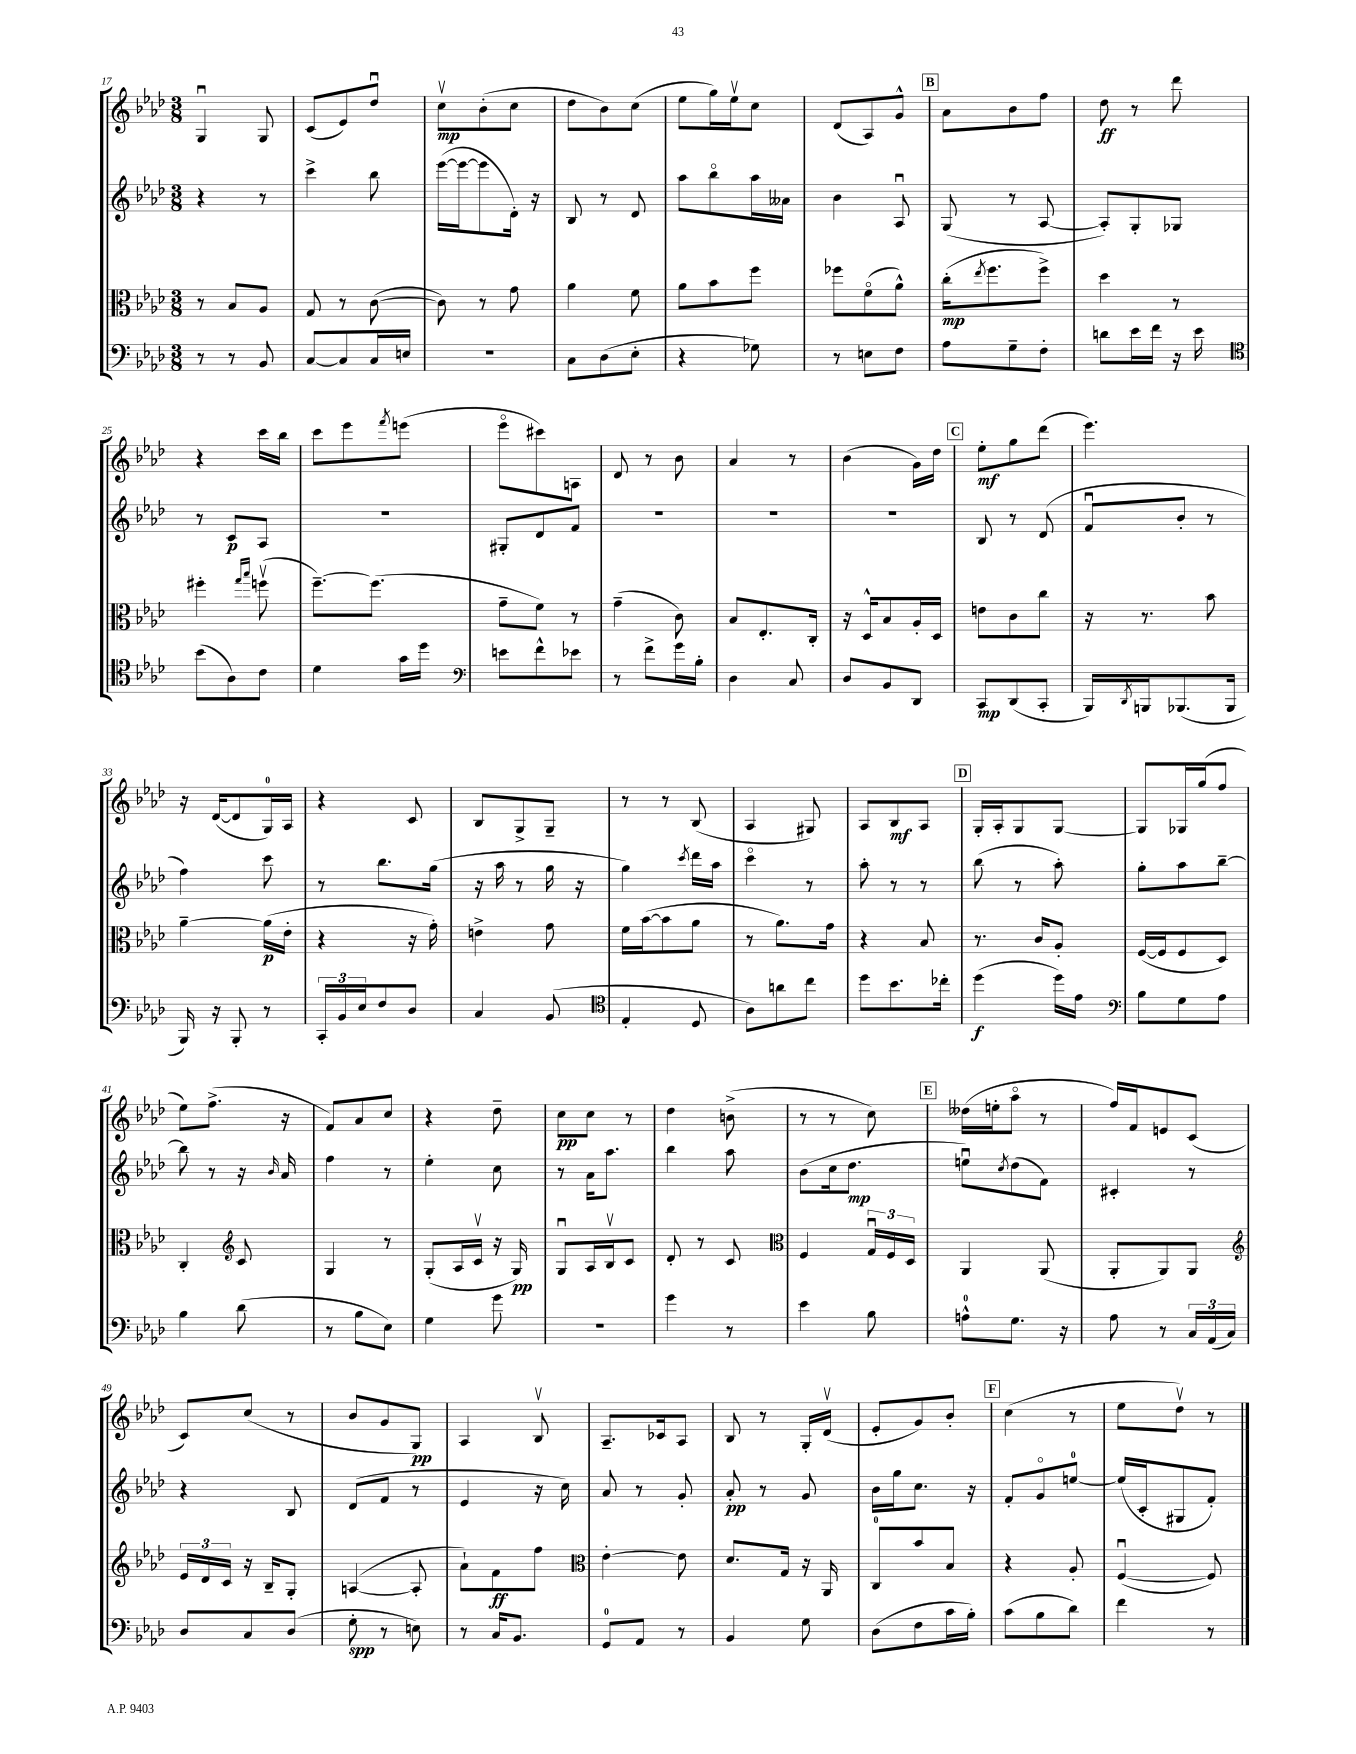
<<
\new StaffGroup <<
\new Staff = "s0" {
    \clef treble \key aes \major \numericTimeSignature \time 3/8
    g4\downbow g8 |
    c'8( ees'8) des''8\downbow |
    c''8\upbow\mp bes'8-.( c''8 |
    des''8 bes'8) c''8( |
    ees''8 g''16) ees''16\upbow c''8 |
    des'8( aes8) g'8-^ |
    \mark \markup { \box "B" } aes'8 bes'8 f''8 |
    des''8\ff r8 des'''8 |
    r4 c'''16 bes''16 |
    c'''8 ees'''8 \acciaccatura { f'''8 } e'''8( |
    ees'''8\flageolet cis'''8) a8 |
    des'8 r8 bes'8 |
    aes'4 r8 |
    bes'4( g'16) des''16 |
    \mark \markup { \box "C" } ees''8-.\mf g''8 des'''8( |
    ees'''4.) |
    r16 des'16~( des'8 g16-0) aes16 |
    r4 c'8 |
    bes8 g8-> g8-- |
    r8 r8 bes8( |
    aes4 gis8) |
    aes8 bes8\mf aes8 |
    \mark \markup { \box "D" } g16-. aes16-. g8 g8~ |
    g8 ges16 g''16( f''8 |
    ees''8) f''8.->( r16 |
    f'8) aes'8 c''8 |
    r4 des''8-- |
    c''8\pp c''8 r8 |
    des''4 b'8->( |
    r8 r8 c''8) |
    \mark \markup { \box "E" } deses''16( e''16-. aes''8\flageolet r8 |
    f''16) f'16 e'8 c'8( |
    c'8) c''8( r8 |
    bes'8 g'8 g8\pp) |
    aes4 bes8\upbow |
    aes8.-- ces'16 aes8 |
    bes8 r8 g16-. des'16\upbow( |
    ees'8-. g'8) bes'8-. |
    \mark \markup { \box "F" } c''4( r8 |
    ees''8 des''8\upbow) r8 \bar "|." |
}
\new Staff = "s1" {
    \clef treble \key aes \major \numericTimeSignature \time 3/8
    r4 r8 |
    c'''4-> bes''8 |
    ees'''16~( ees'''16~ ees'''8 des'16-.) r16 |
    bes8 r8 des'8 |
    aes''8 bes''8\flageolet aes''16 aeses'16 |
    bes'4 aes8\downbow |
    \mark \markup { \box "B" } g8( r8 aes8~ |
    aes8-.) g8-. ges8 |
    r8 c'8\p aes8 |
    R4. |
    gis8-. des'8 f'8 |
    R4. |
    R4. |
    R4. |
    \mark \markup { \box "C" } bes8 r8 des'8( |
    f'8\downbow bes'8-. r8 |
    f''4) c'''8 |
    r8 bes''8. g''16( |
    r16 aes''16 r8 g''16 r16 |
    g''4) \acciaccatura { c'''8 } des'''16 aes''16 |
    c'''4\flageolet r8 |
    aes''8-. r8 r8 |
    \mark \markup { \box "D" } bes''8( r8 aes''8-.) |
    g''8-. aes''8 bes''8~-- |
    bes''8 r8 r16 \grace { bes'16 } aes'16 |
    f''4 r8 |
    ees''4-. c''8 |
    r8 aes'16 aes''8. |
    bes''4 aes''8 |
    bes'8( c''16 des''8.\mp |
    \mark \markup { \box "E" } e''8\downbow) \acciaccatura { c''8 } des''8( f'8) |
    cis'4-. r8 |
    r4 bes8 |
    des'8( f'8 r8 |
    ees'4 r16 c''16) |
    aes'8 r8 g'8-. |
    aes'8-.\pp r8 g'8 |
    bes'16 g''16 c''8. r16 |
    \mark \markup { \box "F" } f'8-. g'8\flageolet e''8-0~ |
    e''16( c'16-. gis8 f'8-.) \bar "|." |
}
\new Staff = "s2" {
    \clef alto \key aes \major \numericTimeSignature \time 3/8
    r8 bes8 aes8 |
    g8 r8 c'8~( |
    c'8) r8 g'8 |
    aes'4 f'8 |
    aes'8 bes'8 f''8 |
    fes''8 f'8\flageolet( aes'8-^) |
    \mark \markup { \box "B" } c''16-.\mp( \acciaccatura { ees''8 } f''8. f''8->) |
    des''4 r8 |
    fis''4-. \grace { g''16 bes''16 } f''8\upbow( |
    f''8.~--) f''8.( |
    g'8-- f'8) r8 |
    g'4--( c'8) |
    bes8 ees8.-. c16-. |
    r16 des16-^ bes8 aes16-. des16 |
    \mark \markup { \box "C" } e'8 c'8 c''8 |
    r16 r8. bes'8 |
    aes'4~-- aes'16\p( ees'16-. |
    r4 r16 g'16-.) |
    e'4-> g'8 |
    f'16 bes'16~( bes'8 aes'8 |
    r8 aes'8.) g'16 |
    r4 bes8 |
    \mark \markup { \box "D" } r8. c'16 aes8-. |
    f16~( f16 f8 des8) |
    c4-. \clef treble c'8 |
    g4 r8 |
    g8-.( aes16 c'16\upbow r16 g16\pp) |
    g8\downbow aes16 bes16\upbow c'8 |
    des'8-. r8 c'8 |
    \clef alto f4 \tuplet 3/2 { g16\downbow f16 des16 } |
    \mark \markup { \box "E" } aes,4 aes,8( |
    aes,8-. aes,8) aes,8 |
    \clef treble \tuplet 3/2 { ees'16 des'16 c'16 } r16 bes16-- g8-. |
    a4~( a8-. |
    aes'8-!) f'8\ff f''8 |
    \clef alto ees'4~-. ees'8 |
    des'8. g16 r16 aes,16 |
    c8-0 bes'8 bes8 |
    \mark \markup { \box "F" } r4 aes8-. |
    f4~\downbow( f8) \bar "|." |
}
\new Staff = "s3" {
    \clef bass \key aes \major \numericTimeSignature \time 3/8
    r8 r8 bes,8 |
    c8~ c8 c16 e16 |
    R4. |
    c8 des8( ees8-. |
    r4 ges8) |
    r8 e8 f8 |
    \mark \markup { \box "B" } aes8 g8-- f8-. |
    d'8 ees'16 f'16 r16 ees'16 |
    \clef tenor bes'8( aes8) c'8 |
    des'4 g'16 des''16 |
    \clef bass e'8 f'8-^ ees'8 |
    r8 f'8-> g'16 bes16-. |
    des4 c8 |
    des8 bes,8 des,8 |
    \mark \markup { \box "C" } c,8\mp des,8( c,8-. |
    bes,,16) \acciaccatura { des,8 } b,,16 bes,,8.( bes,,16 |
    bes,,16) r16 bes,,8-. r8 |
    \tuplet 3/2 { c,16-. bes,16 ees16 } f8 des8 |
    c4 bes,8( |
    \clef tenor ees4-. des8 |
    aes8) a'8 c''8 |
    des''8 bes'8. ces''16-. |
    \mark \markup { \box "D" } des''4\f( des''16) ees'16 |
    \clef bass bes8 g8 aes8 |
    bes4 des'8( |
    r8 bes8 ees8) |
    g4 g'8 |
    R4. |
    g'4 r8 |
    ees'4 bes8 |
    \mark \markup { \box "E" } a8-0-^ g8. r16 |
    aes8 r8 \tuplet 3/2 { c16 aes,16( c16) } |
    des8 c8 des8( |
    g8-.\spp r8 e8) |
    r8 c16 bes,8. |
    g,8-0 aes,8 r8 |
    bes,4 g8 |
    des8( f8 c'16 bes16-.) |
    \mark \markup { \box "F" } c'8( bes8 des'8) |
    f'4 r8 \bar "|." |
}
>>
>>
\layout { \context { \Score currentBarNumber = #17 } }
